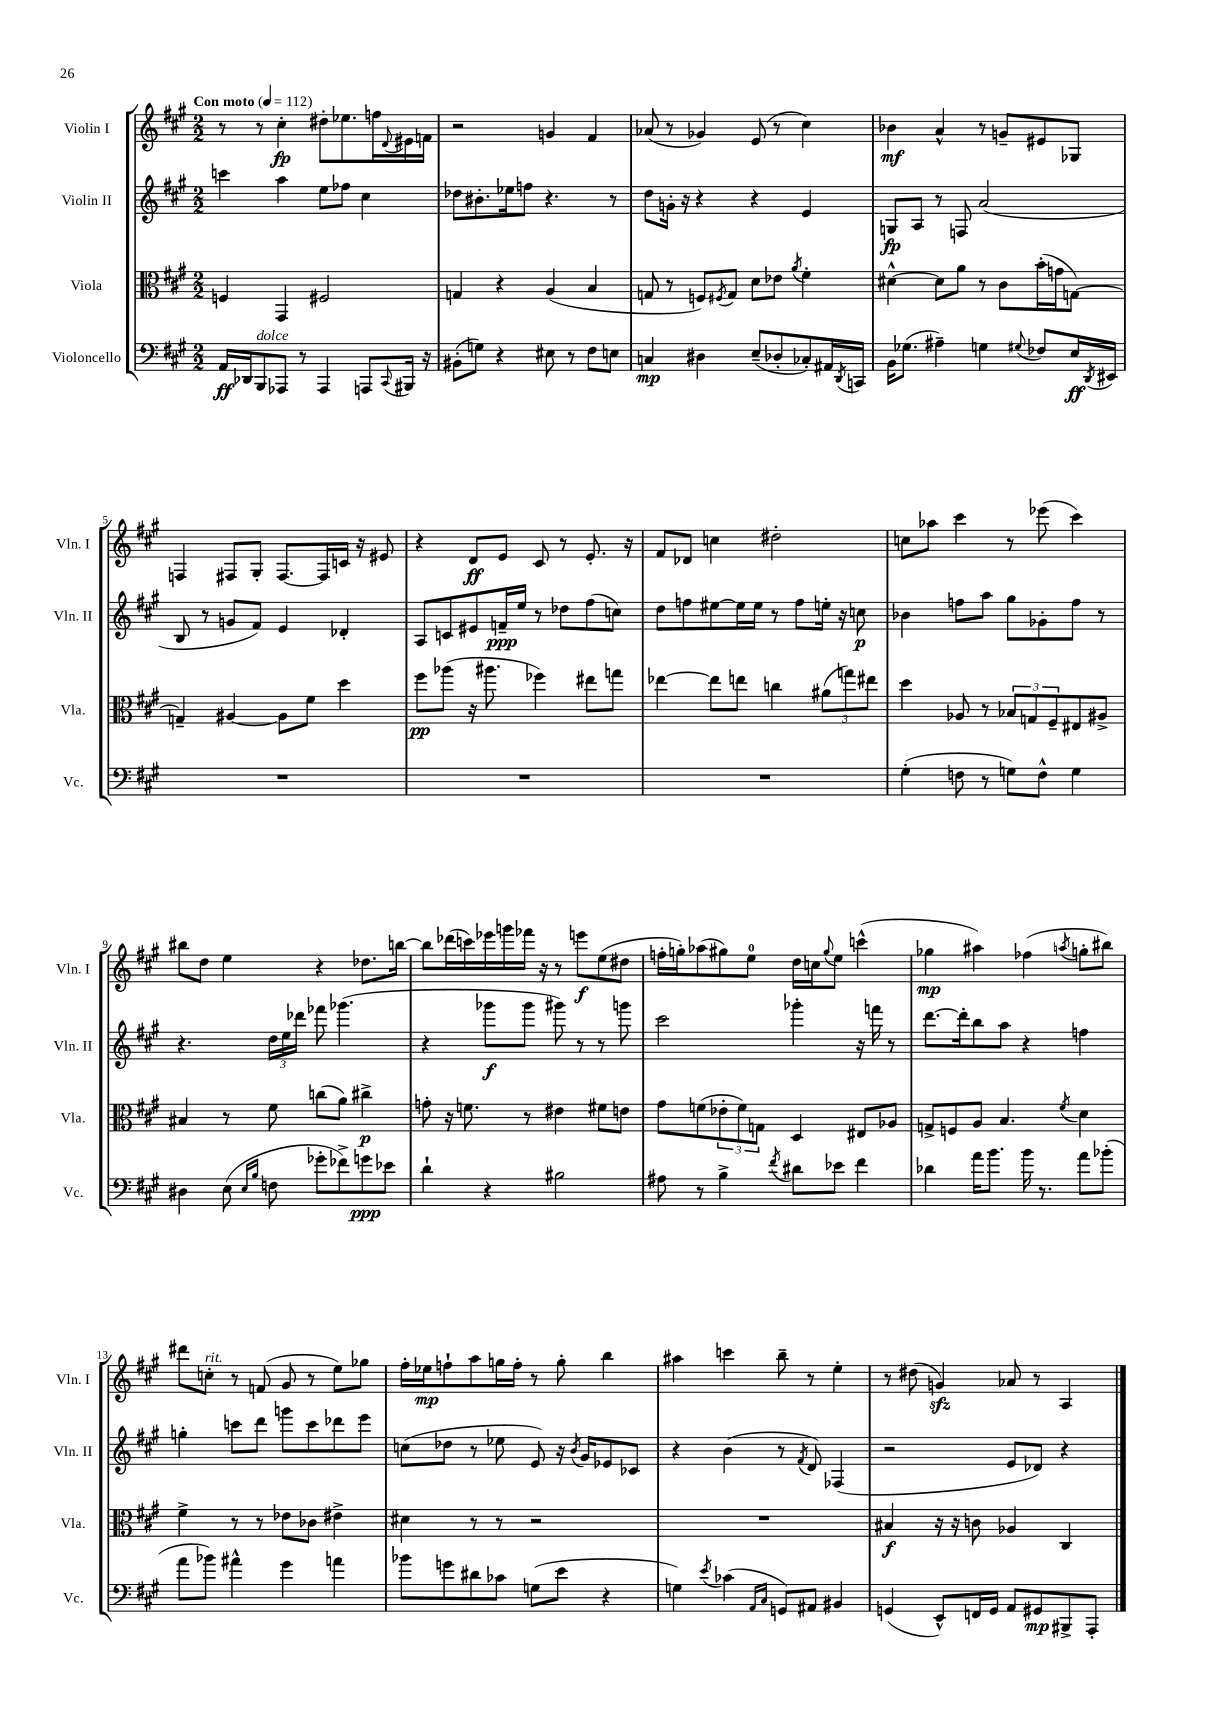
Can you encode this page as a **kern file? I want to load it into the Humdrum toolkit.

**kern	**dynam	**kern	**dynam	**kern	**dynam	**kern	**dynam
*part4	*part4	*part3	*part3	*part2	*part2	*part1	*part1
*staff4	*staff4	*staff3	*staff3	*staff2	*staff2	*staff1	*staff1
*I"Violoncello	*	*I"Viola	*	*I"Violin II	*	*I"Violin I	*
*I'Vc.	*	*I'Vla.	*	*I'Vln. II	*	*I'Vln. I	*
*clefF4	*	*clefC3	*	*clefG2	*	*clefG2	*
*k[f#c#g#]	*	*k[f#c#g#]	*	*k[f#c#g#]	*	*k[f#c#g#]	*
*M2/2	*	*M2/2	*	*M2/2	*	*M2/2	*
*MM112	*	*MM112	*	*MM112	*	*MM112	*
=1	=1	=1	=1	=1	=1	=1	=1
!	!	!	!	!	!	!LO:TX:a:B:t=Con moto	!
16AA/LL	ff	4Fn/	.	4cccn\	.	8r	.
16DD-X/J	.	.	.	.	.	.	.
!LO:TX:a:i:t=dolce	!	!	!	!	!	!	!
8BBB/	.	.	.	.	.	8r	.
8AAA-X/J	.	4GG#/	.	4aa\	.	4cc#'\	fp
8r	.	.	.	.	.	.	.
4AAA-/	.	2F#X/	.	8ee\L	.	8dd#X'\L	.
.	.	.	.	8ff-X\J	.	8.ee-X\	.
8AAAn/L	.	.	.	4cc#\	.	.	.
.	.	.	.	.	.	16ffn\L	.
8qqCC#/	.	.	.	.	.	8qqd/	.
16BBB#X/Jk	.	.	.	.	.	16e#X\	.
16r	.	.	.	.	.	16fn\JJ	.
=2	=2	=2	=2	=2	=2	=2	=2
(8BB#X'\L	.	4Gn/	.	8dd-X\L	.	2r	.
8Gn\J)	.	.	.	8.b#X'\	.	.	.
4r	.	4r	.	.	.	.	.
.	.	.	.	16ee-X\k	.	.	.
.	.	.	.	8ffn\J	.	.	.
8E#X\	.	(4A/	.	4.r	.	4gn/	.
8r	.	.	.	.	.	.	.
8F#\L	.	4B/	.	.	.	4f#/	.
8En\J	.	.	.	8r	.	.	.
=3	=3	=3	=3	=3	=3	=3	=3
4Cn/	mp	8Gn/	.	8dd\L	.	(8a-X/	.
.	.	8r	.	16gn'\Jk	.	8r	.
.	.	.	.	16r	.	.	.
4D#X\	.	8Fn/L)	.	4r	.	4g-X/)	.
.	.	8qF#X/	.	.	.	.	.
.	.	8G/J	.	.	.	.	.
(8E~/L	.	8d\L	.	4r	.	(8e/	.
8D-X'/	.	8e-X\J	.	.	.	8r	.
.	.	8qa/	.	.	.	.	.
8C-X'/)	.	4f#'\	.	4e/	.	4cc#\)	.
16AA#X/L	.	.	.	.	.	.	.
8qDD/	.	.	.	.	.	.	.
16CCn/JJ	.	.	.	.	.	.	.
=4	=4	=4	=4	=4	=4	=4	=4
16BB\KL	.	[4d#X^^\	.	8Gn/L	fp	4b-X\	mf
(8.G-X\J	.	.	.	.	.	.	.
.	.	.	.	8A/J	.	.	.
4A#X~\)	.	8d#\L]	.	8r	.	4a^^/	.
.	.	8a\J	.	8Fn/	.	.	.
4Gn\	.	8r	.	(2a/	.	8r	.
.	.	8c#\L	.	.	.	8gn~/L	.
8qqG#X/	.	.	.	.	.	.	.
8F-X/L	.	(16b'\L	.	.	.	8e#X/	.
.	.	16gn\J	.	.	.	.	.
16E/L	ff	[8Gn\J)	.	.	.	8G-X/J	.
8qDD/	.	.	.	.	.	.	.
16EE#X/JJ	.	.	.	.	.	.	.
!!LO:LB:g=z
=5	=5	=5	=5	=5	=5	=5	=5
1r	.	4Gn~/]	.	8B/	.	4Fn/	.
.	.	.	.	8r	.	.	.
.	.	[4A#X/	.	8gn/L	.	8F#X/L	.
.	.	.	.	8f#/J)	.	8G#'/J	.
.	.	8A#\L]	.	4e/	.	[8.F#/L	.
.	.	8f#\J	.	.	.	.	.
.	.	.	.	.	.	16F#/L]	.
.	.	4dd\	.	4d-X'/	.	16cn/JJ	.
.	.	.	.	.	.	16r	.
.	.	.	.	.	.	8e#X/	.
=6	=6	=6	=6	=6	=6	=6	=6
1r	.	8ff#\L	pp	8A/L	.	4r	.
.	.	(8aa-X\J	.	8cn/	.	.	.
.	.	16r	.	8e#X/	.	8d/L	ff
.	.	8.aa#X\	.	.	.	.	.
.	.	.	.	16fn~/L	ppp	8e/J	.
.	.	.	.	16ee/JJ	.	.	.
.	.	4ff-X\)	.	8r	.	8c#/	.
.	.	.	.	8dd-X\L	.	8r	.
.	.	8ee#X\L	.	(8ff#\	.	8.e'/	.
.	.	8ggn\J	.	8ccn\J)	.	.	.
.	.	.	.	.	.	16r	.
=7	=7	=7	=7	=7	=7	=7	=7
1r	.	[4ee-X\	.	8dd\L	.	8f#/L	.
.	.	.	.	8ffn\	.	8d-X/J	.
.	.	8ee-\L]	.	[8ee#X\	.	4ccn\	.
.	.	8een\J	.	16ee#\L]	.	.	.
.	.	.	.	16ee#\JJ	.	.	.
.	.	4ccn\	.	8r	.	2dd#X'\	.
.	.	.	.	8ff\L	.	.	.
.	.	(12a#X\L	.	16een'\Jk	.	.	.
.	.	.	.	16r	.	.	.
.	.	12ggn\)	.	.	.	.	.
.	.	.	.	8ccn\	p	.	.
.	.	12ee#X\J	.	.	.	.	.
=8	=8	=8	=8	=8	=8	=8	=8
(4G#'\	.	4dd\	.	4b-X\	.	8ccn\L	.
.	.	.	.	.	.	8aa-X\J	.
8Fn\	.	8A-X/	.	8ffn\L	.	4ccc#\	.
8r	.	8r	.	8aa\J	.	.	.
8Gn\L)	.	12B-X/L	.	8gg#\L	.	8r	.
.	.	12Gn/	.	.	.	.	.
8F^^\J	.	.	.	8g-X'\	.	(8eee-X\	.
.	.	12F#~/	.	.	.	.	.
4G\	.	8E#X/	.	8ff\J	.	4ccc#\)	.
.	.	8A#X^/J	.	8r	.	.	.
!!LO:LB:g=z
=9	=9	=9	=9	=9	=9	=9	=9
4D#X\	.	4B#X/	.	4.r	.	8bb#X\L	.
.	.	.	.	.	.	8dd\J	.
(8E\	.	8r	.	.	.	4ee\	.
16qqE/LL	.	.	.	.	.	.	.
16qqB/JJ	.	.	.	.	.	.	.
8Fn\	.	8f#\	.	24dd\LL	.	.	.
.	.	.	.	24ee\	.	.	.
.	.	.	.	24ddd-X\JJ	.	.	.
8g-X'\L	.	(8ccn\L	.	8fff-X\	.	4r	.
8f-X^\)	.	8a\J)	.	(4.ggg-X\	.	.	.
8gn\	ppp	4cc#X^\	p	.	.	8.dd-X\L	.
8e-X\J	.	.	.	.	.	.	.
.	.	.	.	.	.	[16bbn\Jk	.
=10	=10	=10	=10	=10	=10	=10	=10
4d`\	.	8gn'\	.	4r	.	8bb\L]	.
.	.	16r	.	.	.	(16ddd-X\L	.
.	.	8.fn\	.	.	.	16cccn\)	.
4r	.	.	.	8ggg-X\L	f	16eee-X\	.
.	.	.	.	.	.	16gggn\	.
.	.	8r	.	8ggg-\J	.	16fff-X\JJ	.
.	.	.	.	.	.	16r	.
2B#X\	.	4e#X\	.	8ggg#X\)	.	8r	.
.	.	.	.	8r	.	8eeen\L	f
.	.	8f#X\L	.	8r	.	(8ee\	.
.	.	8en\J	.	8gggn\	.	8dd#X\J	.
=11	=11	=11	=11	=11	=11	=11	=11
8A#X\	.	8g#\L	.	2ccc#\	.	16ffn'\LL	.
.	.	.	.	.	.	16ggn'\J)	.
8r	.	(8fn\	.	.	.	(8aa-X\	.
4B^\	.	12e-X'\	.	.	.	8gg#X\)	.
.	.	12f\)	.	.	.	.	.
.	.	.	.	.	.	8ee\J	.
.	.	12Gn\J	.	.	.	.	.
8qf#/	.	.	.	.	.	.	.
8d#X\L	.	4D/	.	4ggg-X'\	.	16dd\LL	.
.	.	.	.	.	.	16ccn\J	.
.	.	.	.	.	.	8qqgg#/	.
8e-X\J	.	.	.	.	.	8ee\J	.
4f#\	.	8E#X/L	.	16r	.	(4cccn^^\	.
.	.	.	.	16fffn\	.	.	.
.	.	8A-X/J	.	8r	.	.	.
=12	=12	=12	=12	=12	=12	=12	=12
4d-X\	.	8Gn^/L	.	[8.ddd\L	.	4gg-X\	mp
.	.	8Fn/	.	.	.	.	.
.	.	.	.	16ddd'\k]	.	.	.
16a\KL	.	8A/J	.	8bb\	.	4aa#X\)	.
8.b\J	.	.	.	.	.	.	.
.	.	4.B/	.	8aa\J	.	.	.
16b\	.	.	.	4r	.	(4ff-X\	.
8.r	.	.	.	.	.	.	.
.	.	8qf#/	.	.	.	8qaan/	.
8a\L	.	4d\	.	4ffn\	.	8ggn'\L	.
(8b-X'\J	.	.	.	.	.	8bb#X\J)	.
!!LO:LB:g=z
=13	=13	=13	=13	=13	=13	=13	=13
8a\L	.	4f#^\	.	4ggn'\	.	8ddd#X\L	.
!	!	!	!	!	!	!LO:TX:a:i:t=rit.	!
8b-X\J)	.	.	.	.	.	8ccn'\J	.
4a#X^^\	.	8r	.	8cccn\L	.	8r	.
.	.	8r	.	8ddd\J	.	(8fn/	.
4g#\	.	8e-X\L	.	8gggn\L	.	8g#/	.
.	.	8c-X\J	.	8ccc\	.	8r	.
4an\	.	4e#X^\	.	8ddd-X\	.	8ee\L)	.
.	.	.	.	8eee\J	.	8gg-X\J	.
=14	=14	=14	=14	=14	=14	=14	=14
8b-X\L	.	4d#X\	.	(8ccn\L	.	16ff#'\LL	.
.	.	.	.	.	.	16ee-X\J	mp
8gn\	.	.	.	8dd-X\J	.	8ffn`\	.
8d#X\	.	8r	.	8r	.	8aa\	.
8c-X\J	.	8r	.	8ee-X\	.	16ggn\L	.
.	.	.	.	.	.	16ff'\JJ	.
(8Gn\L	.	2r	.	8e/)	.	8r	.
8e\J	.	.	.	16r	.	8gg'\	.
.	.	.	.	8qb/	.	.	.
.	.	.	.	16g#/KL	.	.	.
4r	.	.	.	8e-X/	.	4bb\	.
.	.	.	.	8c-X/J	.	.	.
=15	=15	=15	=15	=15	=15	=15	=15
4Gn\)	.	1r	.	4r	.	4aa#X\	.
8qe/	.	.	.	.	.	.	.
(4c-X\	.	.	.	(4b\	.	4cccn\	.
16qqAA/LL	.	.	.	.	.	.	.
16qqC#/JJ	.	.	.	.	.	.	.
8GGn/L)	.	.	.	8r	.	8bb~\	.
.	.	.	.	8qf#/	.	.	.
8AA#X/J	.	.	.	8d/)	.	8r	.
4BB#X/	.	.	.	(4F-X/	.	4ee'\	.
=16	=16	=16	=16	=16	=16	=16	=16
(4GGn/	.	4B#X/	f	2r	.	8r	.
.	.	.	.	.	.	(8dd#X\	.
8EE^^/L)	.	16r	.	.	.	4gnzz/)	.
.	.	16r	.	.	.	.	.
16FFn/L	.	8cn\	.	.	.	.	.
16GG/JJ	.	.	.	.	.	.	.
8AA/L	.	4A-X/	.	8e/L	.	8a-X/	.
8GG#X/	mp	.	.	8d-X/J)	.	8r	.
8BBB#X^/	.	4C#/	.	4r	.	4A/	.
8AAA'/J	.	.	.	.	.	.	.
==	==	==	==	==	==	==	==
*-	*-	*-	*-	*-	*-	*-	*-
